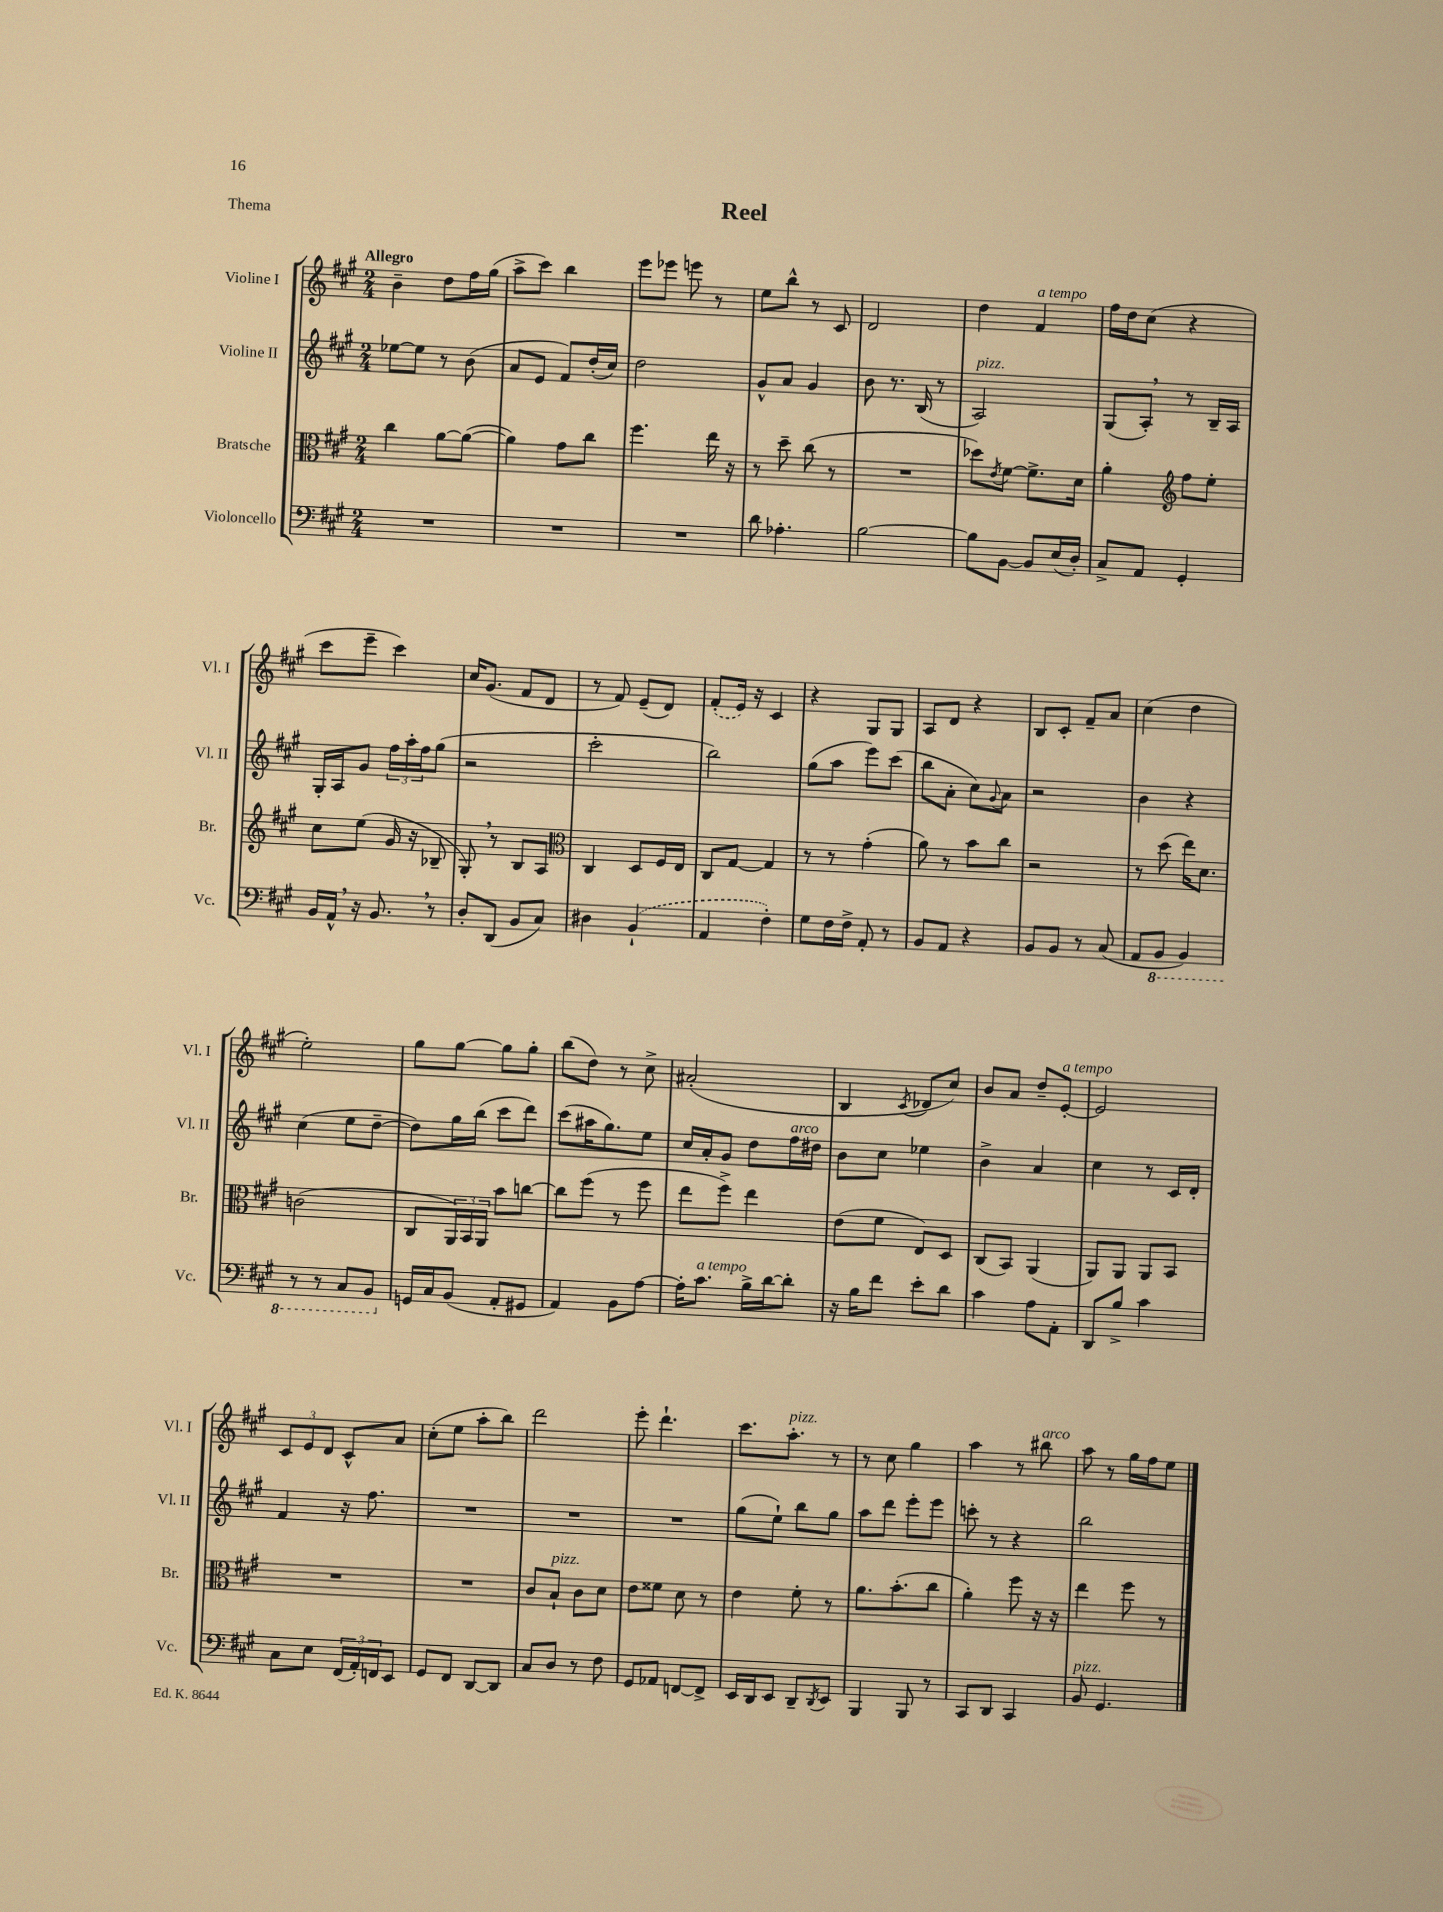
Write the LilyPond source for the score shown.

\header { title = "Reel" piece = "Thema" }
<<
\new StaffGroup <<
\new Staff = "s0" \with { instrumentName = "Violine I" shortInstrumentName = "Vl. I" } {
    \clef treble \key a \major \numericTimeSignature \time 2/4 \tempo "Allegro"
    b'4-- d''8 fis''16 gis''16( |
    a''8-> cis'''8) b''4 |
    e'''8 ees'''8 e'''8 r8 |
    e''8 b''8-^ r8 cis'8 |
    d'2 |
    d''4 fis'4^\markup { \italic "a tempo" } |
    fis''16 d''16 cis''8( r4 |
    cis'''8 e'''8-- cis'''4) |
    cis''16 gis'8.( fis'8 d'8 |
    r8 fis'8) e'8--( d'8) |
    \once \slurDashed fis'8-.( e'16) r16 cis'4 |
    r4 gis8 gis8 |
    a8 d'8 r4 |
    b8 cis'8-. fis'8-- a'8 |
    cis''4( d''4 |
    e''2-.) |
    gis''8 gis''8~ gis''8 gis''8-. |
    b''8( d''8) r8 cis''8-> |
    ais'2-.( |
    b4 \acciaccatura { cis'8 } des'8 cis''8) |
    b'8 a'8 d''8-- e'8~-.^\markup { \italic "a tempo" } |
    e'2 |
    \tuplet 3/2 { cis'8 e'8 d'8 } cis'8-^ a'8 |
    cis''8-.( e''8 a''8-. b''8) |
    d'''2 |
    e'''8-. d'''4.-! |
    cis'''8. a''8.-.^\markup { \italic "pizz." } r8 |
    r8 cis''8 gis''4 |
    a''4 r8 bis''8^\markup { \italic "arco" } |
    a''8 r8 gis''16 fis''16 e''8 \bar "|." |
}
\new Staff = "s1" \with { instrumentName = "Violine II" shortInstrumentName = "Vl. II" } {
    \clef treble \key a \major \numericTimeSignature \time 2/4
    ees''8~ ees''8 r8 b'8( |
    a'8 e'8 fis'8) d''16-.( cis''16) |
    d''2 |
    gis'8-^ a'8 gis'4 |
    b'8 r8. b16( r8 |
    a2^\markup { \italic "pizz." }) |
    gis8( a8-.) \breathe r8 b16-- a16 |
    gis16-. a16 gis'8 \tuplet 3/2 { fis''16 a''16-. fis''16 } gis''8( |
    r2 |
    cis'''2-. |
    b''2) |
    gis''8( a''8 e'''8) cis'''8( |
    b''8 a'8-. cis''8) \appoggiatura { gis'8 } a'8 |
    r2 |
    b'4 r4 |
    cis''4( e''8 d''8~-- |
    d''8) gis''16 b''16( cis'''8 d'''8) |
    cis'''8( ais''16 gis''8.) e''8 |
    cis''16 a'16-. gis'8 d''8 fis''16^\markup { \italic "arco" } dis''16 |
    b'8 cis''8 ees''4 |
    b'4-> a'4 |
    cis''4 r8 cis'16 d'16-. |
    fis'4 r16 fis''8. |
    R2 |
    R2 |
    R2 |
    gis''8( e''8-!) b''8 gis''8 |
    a''8 d'''8 e'''8-. e'''8 |
    c'''8-. r8 r4 |
    b''2 \bar "|." |
}
\new Staff = "s2" \with { instrumentName = "Bratsche" shortInstrumentName = "Br." } {
    \clef alto \key a \major \numericTimeSignature \time 2/4
    cis''4 a'8~ a'8~( |
    a'4) gis'8 cis''8 |
    fis''4. e''16 r16 |
    r8 d''8-- cis''8( r8 |
    R2 |
    des''8) \acciaccatura { e'8 } fis'8~ fis'8.-> d'16 |
    a'4-. \clef treble fis''8 e''8-. |
    cis''8 e''8( gis'16 r16 bes8-- |
    gis8-.) \breathe r8 b8 a8 |
    \clef alto cis4 d8 fis16 e16 |
    cis8 gis8~ gis4 |
    r8 r8 gis'4-.( |
    a'8) r8 b'8 cis''8 |
    r2 |
    r8 d''8( e''16) d'8. |
    c'2( |
    cis8 \tuplet 3/2 { a,16) b,16 a,16 } b'8 c''8~ |
    c''8 fis''8( r8 fis''8 |
    e''8 fis''8->) e''4 |
    e'8( fis'8 e8) d8 |
    cis8( b,8) a,4( |
    a,8) a,8 a,8 b,8 |
    R2 |
    R2 |
    cis'8 b8-!^\markup { \italic "pizz." } cis'8 d'8 |
    e'8 fisis'8 d'8 r8 |
    e'4 fis'8-. r8 |
    a'8. b'8.-.( cis''8 |
    a'4-.) fis''8 r16 r16 |
    e''4 fis''8 r8 \bar "|." |
}
\new Staff = "s3" \with { instrumentName = "Violoncello" shortInstrumentName = "Vc." } {
    \clef bass \key a \major \numericTimeSignature \time 2/4
    R2 |
    R2 |
    R2 |
    d'8 aes4.-. |
    b2~ |
    b8 b,8~ b,8 e16( d16-.) |
    cis8-> a,8 gis,4-. |
    b,16 a,16-^ \breathe r16 b,8. \breathe r8 |
    d8-. d,8( b,8 cis8) |
    dis4 \once \slurDashed b,4-!( |
    a,4 fis4-.) |
    gis8 fis16 fis16-> a,8-. r8 |
    b,8 a,8 r4 |
    b,8 b,8 r8 cis8( |
    a,8 \ottava #-1 b,,8 b,,4) |
    r8 r8 cis,8 b,,8 \ottava #0 |
    g,16 cis16 b,8( a,8-. gis,8 |
    a,4) b,8 a8~ |
    a16-. cis'8.^\markup { \italic "a tempo" } b16-> d'16~ d'8-. |
    r16 b16 fis'8 e'8-. d'8 |
    cis'4 a8 a,8-. |
    d,8 b8-> cis'4 |
    cis8 e8 \tuplet 3/2 { fis,16( a,16-.) f,16 } e,8 |
    gis,8 fis,8 d,8~ d,8 |
    cis8 d8 r8 fis8 |
    gis,8 aes,8 f,8~ f,8-> |
    e,16 d,16 e,8 d,8-- \acciaccatura { d,8 } e,8 |
    b,,4 b,,8 r8 |
    cis,8 d,8 cis,4 |
    b,8^\markup { \italic "pizz." } gis,4. \bar "|." |
}
>>
>>
\layout { \context { \Score \remove "Bar_number_engraver" } }
